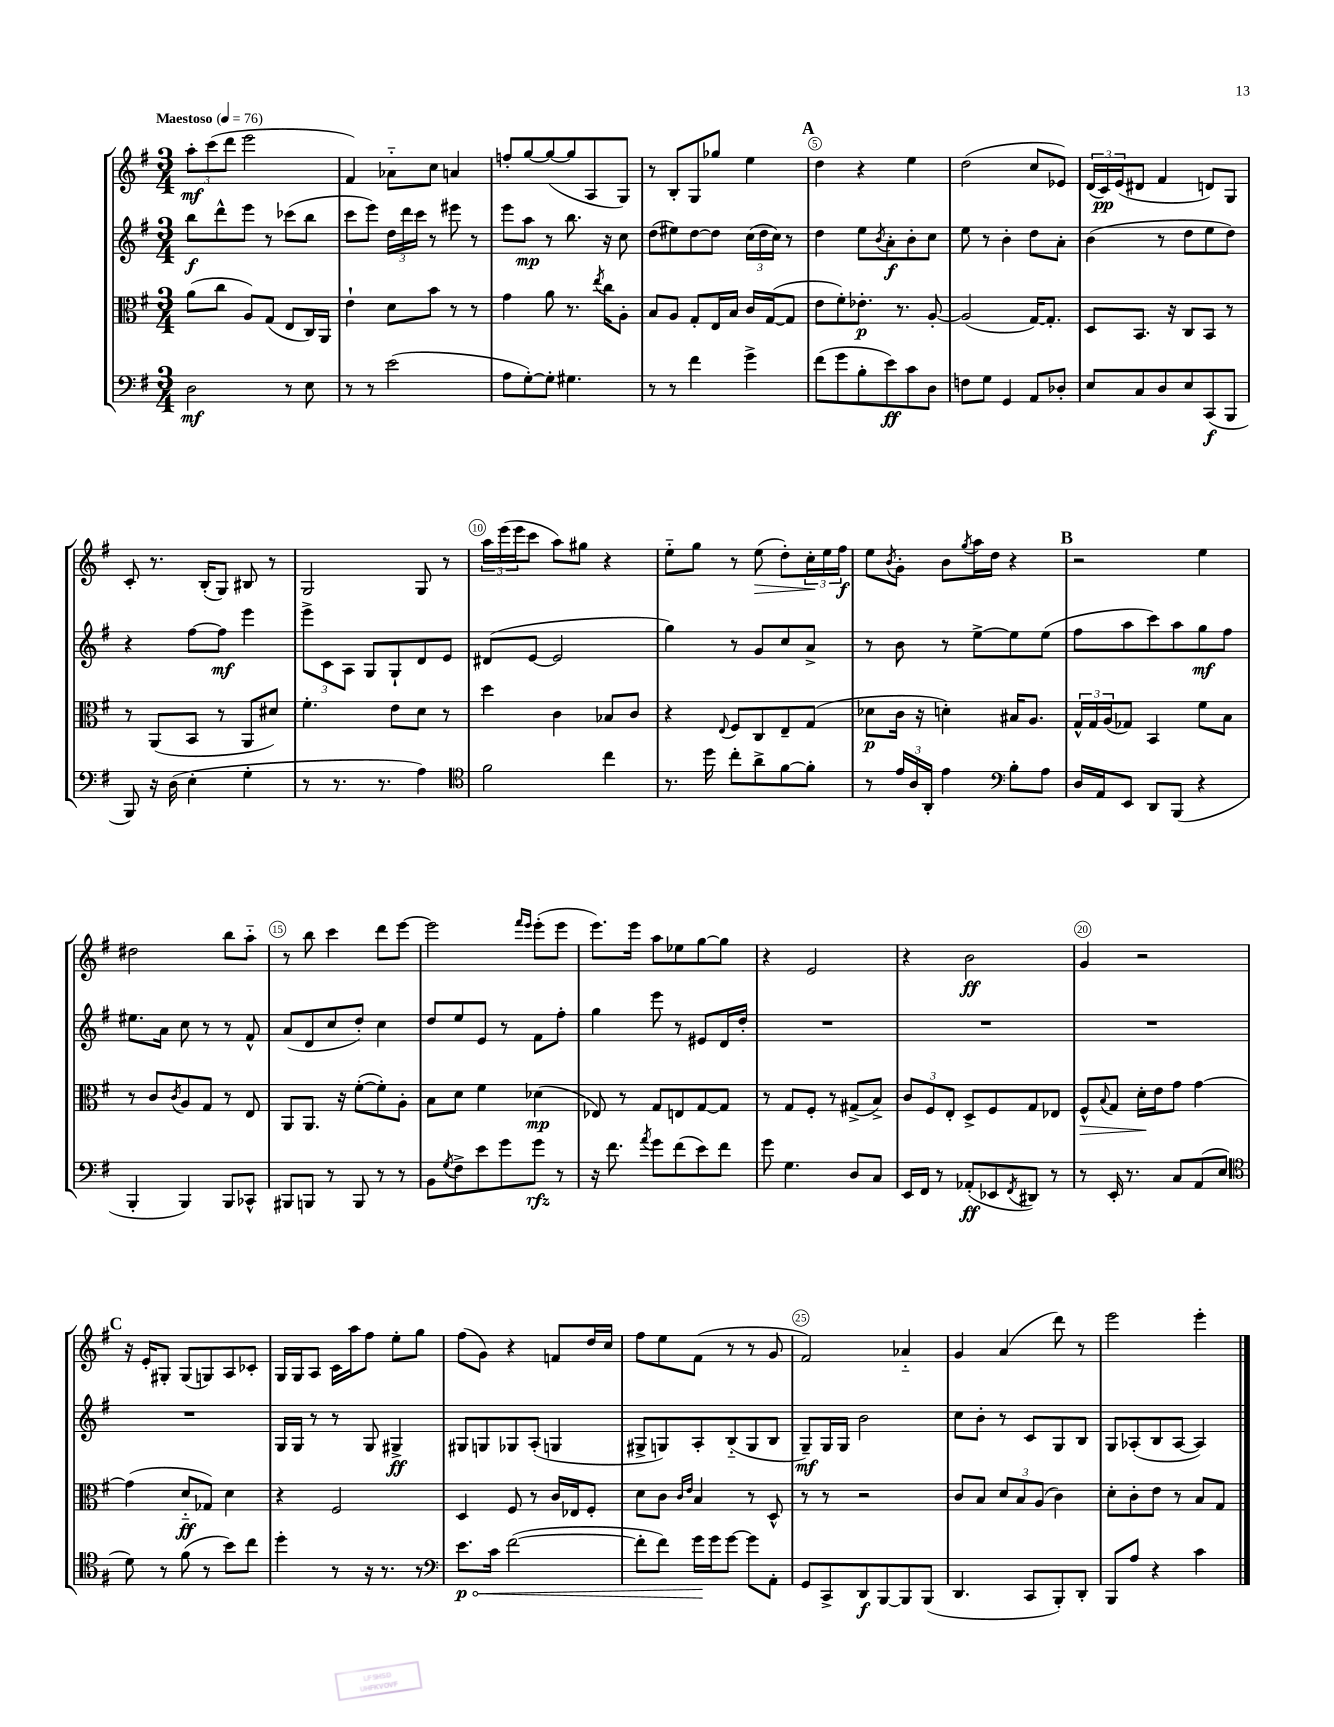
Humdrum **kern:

**kern	**kern	**kern	**kern
*staff4	*staff3	*staff2	*staff1
*clefF4	*clefC3	*clefG2	*clefG2
*k[f#]	*k[f#]	*k[f#]	*k[f#]
*M3/4	*M3/4	*M3/4	*M3/4
*MM76	*MM76	*MM76	*MM76
2D\	(8a\L	8bb\L	12aa'\L
.	.	.	(12ccc\
.	8cc\J	8ddd^^\	.
.	.	.	12ddd\J
.	8A/L)	8eee\J	2eee\
.	(8G/J	8r	.
8r	8E/L	(8ccc-\L	.
8E\	16C/L)	8bb\J	.
.	16AA/JJ	.	.
=	=	=	=
8r	4e`\	8ccc\L	4f#/)
8r	.	8eee\J)	.
(2e\	8d\L	24dd\LL	8a-'~\L
.	.	24ddd\	.
.	.	24ccc\JJ	.
.	8b\J	8r	8cc\J
.	8r	8eee#\	4a/
.	8r	8r	.
=	=	=	=
8A\L	4g\	8eee\L	8ff'/L
[8G'\)	.	8aa\J	[8gg/
8G'\]J	8a\	8r	(8gg/_
4.G#\	8.r	8.bb\	8gg/]
.	.	.	8A/
.	8qee/	.	.
.	16cc\LK	16r	.
.	8A'\J	8cc\	8G/J)
=	=	=	=
8r	8B/L	(8dd\L	8r
8r	8A/J	8ee#\)	8B'/L
4f#\	8G'/L	[8dd\	8G/
.	16E/L	8dd\]J	8gg-/J
.	16B/JJ	.	.
4g^\	16c/LL	(24cc\LL	4ee\
.	.	24dd\	.
.	([16G/J	.	.
.	.	24cc\JJ)	.
.	8G/]J	8r	.
=	=	=	=
(8f#\L	8e\L	4dd\	4dd\
8g\	8f#'\)	.	.
8B'\	8.e-'\J	8ee\L	4r
.	.	8qb/	.
8e\)	.	8a'\	.
.	8.r	.	.
8c\	.	8b'\	4ee\
8D\J	[8A'/	8cc\J	.
=	=	=	=
8F\L	(2A/]	8ee\	(2dd\
8G\J	.	8r	.
4GG/	.	4b'\	.
8AA/L	[16G/LK)	8dd\L	8cc/L
.	8.G'/]J	.	.
8D-'/J	.	8a'\J	8e-/J)
=	=	=	=
8E/L	8D/L	(4b\	(24d/LL
.	.	.	24c/)
.	.	.	(24e/J
8C/	8.BB/J	.	8d#/J
8D/	.	8r	4f#/
.	16r	.	.
8E/	8C/L	8dd\L	.
(8CC/	8BB/J	8ee\	8d/L)
8BBB/J	8r	8dd\J)	8G/J
=	=	=	=
8BBB/)	8r	4r	8c'/
16r	(8AA/L	.	8.r
(16D\	.	.	.
4E'\	8BB/J	[8ff#\L	.
.	.	.	(16B'/LK
.	8r	8ff#\]J	8G/J)
4G'\	8AA/L	4eee\	8B#/
.	8d#/J)	.	8r
=	=	=	=
8r	4.f#'\	12eee^\L	2G/
.	.	12c\	.
8.r	.	.	.
.	.	12A\J	.
.	.	8G/L	.
8.r	.	.	.
.	8e\L	8G`/	.
4A\)	8d\J	8d/	8G/
.	8r	8e/J	8r
=	=	=	=
*clefC4	*	*	*
2f#\	4dd\	(8d#/L	24aa\LL
.	.	.	(24eee\
.	.	.	24eee\J
.	.	[8e/J	8ccc\J
.	4c\	2e/]	8aa\L)
.	.	.	8gg#\J
4cc\	8B-/L	.	4r
.	8c/J	.	.
=	=	=	=
8.r	4r	4gg\)	8ee'~\L
.	.	.	8gg\J
16dd\	.	.	.
.	8qqE/	.	.
8cc'\L	8F#/L	8r	8r
8a^\	8C/	8g/L	(8ee\
[8f#\	8E~/	8cc/	8dd'\L)
8f#'\]J	(8G/J	8a^/J	24cc'\L
.	.	.	24ee\
.	.	.	24ff#\JJ
=	=	=	=
8r	8d-\L	8r	8ee\L
.	.	.	8qb/
24e/LL	16c\Jk	8b\	8g'\J
24A/	.	.	.
.	16r	.	.
24AA'/JJ	.	.	.
4e\	4d'\)	8r	8b\L
.	.	.	8qgg/
.	.	[8ee^\L	16aa\L
.	.	.	16dd\JJ
*clefF4	*	*	*
8B'\L	16B#/LK	8ee\]	4r
.	8.A/J	.	.
8A\J	.	(8ee\J	.
=	=	=	=
16D/LL	24G^^/LL	8ff#\L	2r
.	24G/	.	.
16AA/J	.	.	.
.	(24A/J	.	.
8EE/J	8G-/J)	8aa\	.
8DD/L	4BB/	8ccc\)	.
(8BBB/J	.	8aa\	.
4r	8f#\L	8gg\	4ee\
.	8B\J	8ff#\J	.
=	=	=	=
4BBB'/	8r	8.ee#\L	2dd#\
.	8c/L	.	.
.	.	16a\Jk	.
.	8qc/	.	.
4BBB/)	8A/	8cc\	.
.	8G/J	8r	.
8BBB/L	8r	8r	8bb\L
8CC-^^/J	8E/	8f#^^/	8aa'~\J
=	=	=	=
8BBB#/L	8AA/L	(8a/L	8r
8BBB/J	8.AA/J	8d/	8bb\
8r	.	8cc/	4ccc\
.	16r	.	.
8BBB/	([8f#'\L	8dd'/J)	.
8r	8f#'\])	4cc\	8ddd\L
8r	8A'\J	.	[8eee\J
=	=	=	=
8BB\L	8B\L	8dd/L	2eee\]
8qG/	.	.	.
8F#^\	8d\J	8ee/	.
8e\	4f#\	8e/J	.
8g\	.	8r	.
.	.	.	16qqfff#/LL
.	.	.	16qqeee/JJ
8g\J	(4d-\	8f#\L	(8eee'\L
8r	.	8ff#'\J	8eee\J
=	=	=	=
16r	8E-/)	4gg\	8.eee\L)
8.f#\	.	.	.
.	8r	.	.
.	.	.	16eee\Jk
8qa/	.	.	.
8g\L	8G/L	8eee\	8aa\L
(8f#\	8E/	8r	8ee-\
8e\)	[8G/	8e#/L	[8gg\
8f#\J	8G/]J	16d/L	8gg\]J
.	.	16dd'/JJ	.
=	=	=	=
8g\	8r	2.r	4r
4.G\	8G/L	.	.
.	8F#'/J	.	2e/
.	8r	.	.
8D/L	(8G#^/L	.	.
8C/J	8B^/J)	.	.
=	=	=	=
16EE/LL	12c/L	2.r	4r
16FF#/JJ	.	.	.
.	12F#/	.	.
8r	.	.	.
.	12E'/J	.	.
(8AA-'/L	8D^/L	.	2b\
8EE-/	8F#/	.	.
8qFF#/	.	.	.
8DD#/J)	8G/	.	.
8r	8E-/J	.	.
=	=	=	=
8r	8F#^^/L	2.r	4g/
.	8qqB/	.	.
16EE'/	8G/J	.	.
8.r	.	.	.
.	16d'\LL	.	2r
.	16e\J	.	.
8C/L	8g\J	.	.
(8AA/	[4g\	.	.
8E/J	.	.	.
=	=	=	=
*clefC4	*	*	*
8d\)	(4g\]	2.r	16r
.	.	.	16e'/LK
8r	.	.	8G#'/J
(8f#\	8d'~/L	.	(8G#/L
8r	8G-/J)	.	8G/)
8b\L)	4d\	.	8A/
8cc\J	.	.	8c-'/J
=	=	=	=
4dd'\	4r	16G/LL	16G/LL
.	.	16G/JJ	16G/J
.	.	8r	8A/J
8r	2F#/	8r	16c\LL
.	.	.	16aa\J
16r	.	8G/	8ff#\J
8.r	.	.	.
.	.	4G#^/	8ee'\L
8r	.	.	8gg\J
=	=	=	=
*clefF4	*	*	*
8.e\L	4D/	8G#/L	(8ff#\L
.	.	8G/	8g\J)
16c\Jk	.	.	.
([2f#\	8F#/	8G-/	4r
.	8r	(8A'/J	.
.	16c/LL	4G/	8f/L
.	16E-/J	.	.
.	8F#'/J	.	16dd/L
.	.	.	16cc/JJ
=	=	=	=
8f#'\]L	8d\L	8G#^/L	8ff#\L
8f#\J)	8c\J	8G/)	8ee\
.	16qqc/LL	.	.
.	16qqe/JJ	.	.
16g\LL	4B/	8A'/	(8f#\J
16g\J	.	.	.
[8g\J	.	(8B'~/	8r
8g\]L	8r	8G/	8r
8AA'\J	8D^^/	8B/J	8g/
=	=	=	=
8GG/L	8r	8G~/L)	2f#/)
8CC^/	8r	16G/L	.
.	.	16G/JJ	.
8DD/	2r	2b\	.
[8BBB/	.	.	.
8BBB/]	.	.	4a-'~/
(8BBB/J	.	.	.
=	=	=	=
4.DD/	8c/L	8cc\L	4g/
.	8B/J	8b'\J	.
.	12d/L	8r	(4a/
.	12B/	.	.
8CC/L	.	8c/L	.
.	(12A/J	.	.
8BBB'/)	4c\)	8G/	8ddd\)
8DD'/J	.	8B/J	8r
=	=	=	=
8BBB/L	8d'\L	8G/L	2eee\
8A/J	8c'\	(8A-'/	.
4r	8e\J	8B/	.
.	8r	[8A-/J	.
4c\	8B/L	4A-/])	4eee'\
.	8G/J	.	.
==	==	==	==
*-	*-	*-	*-
